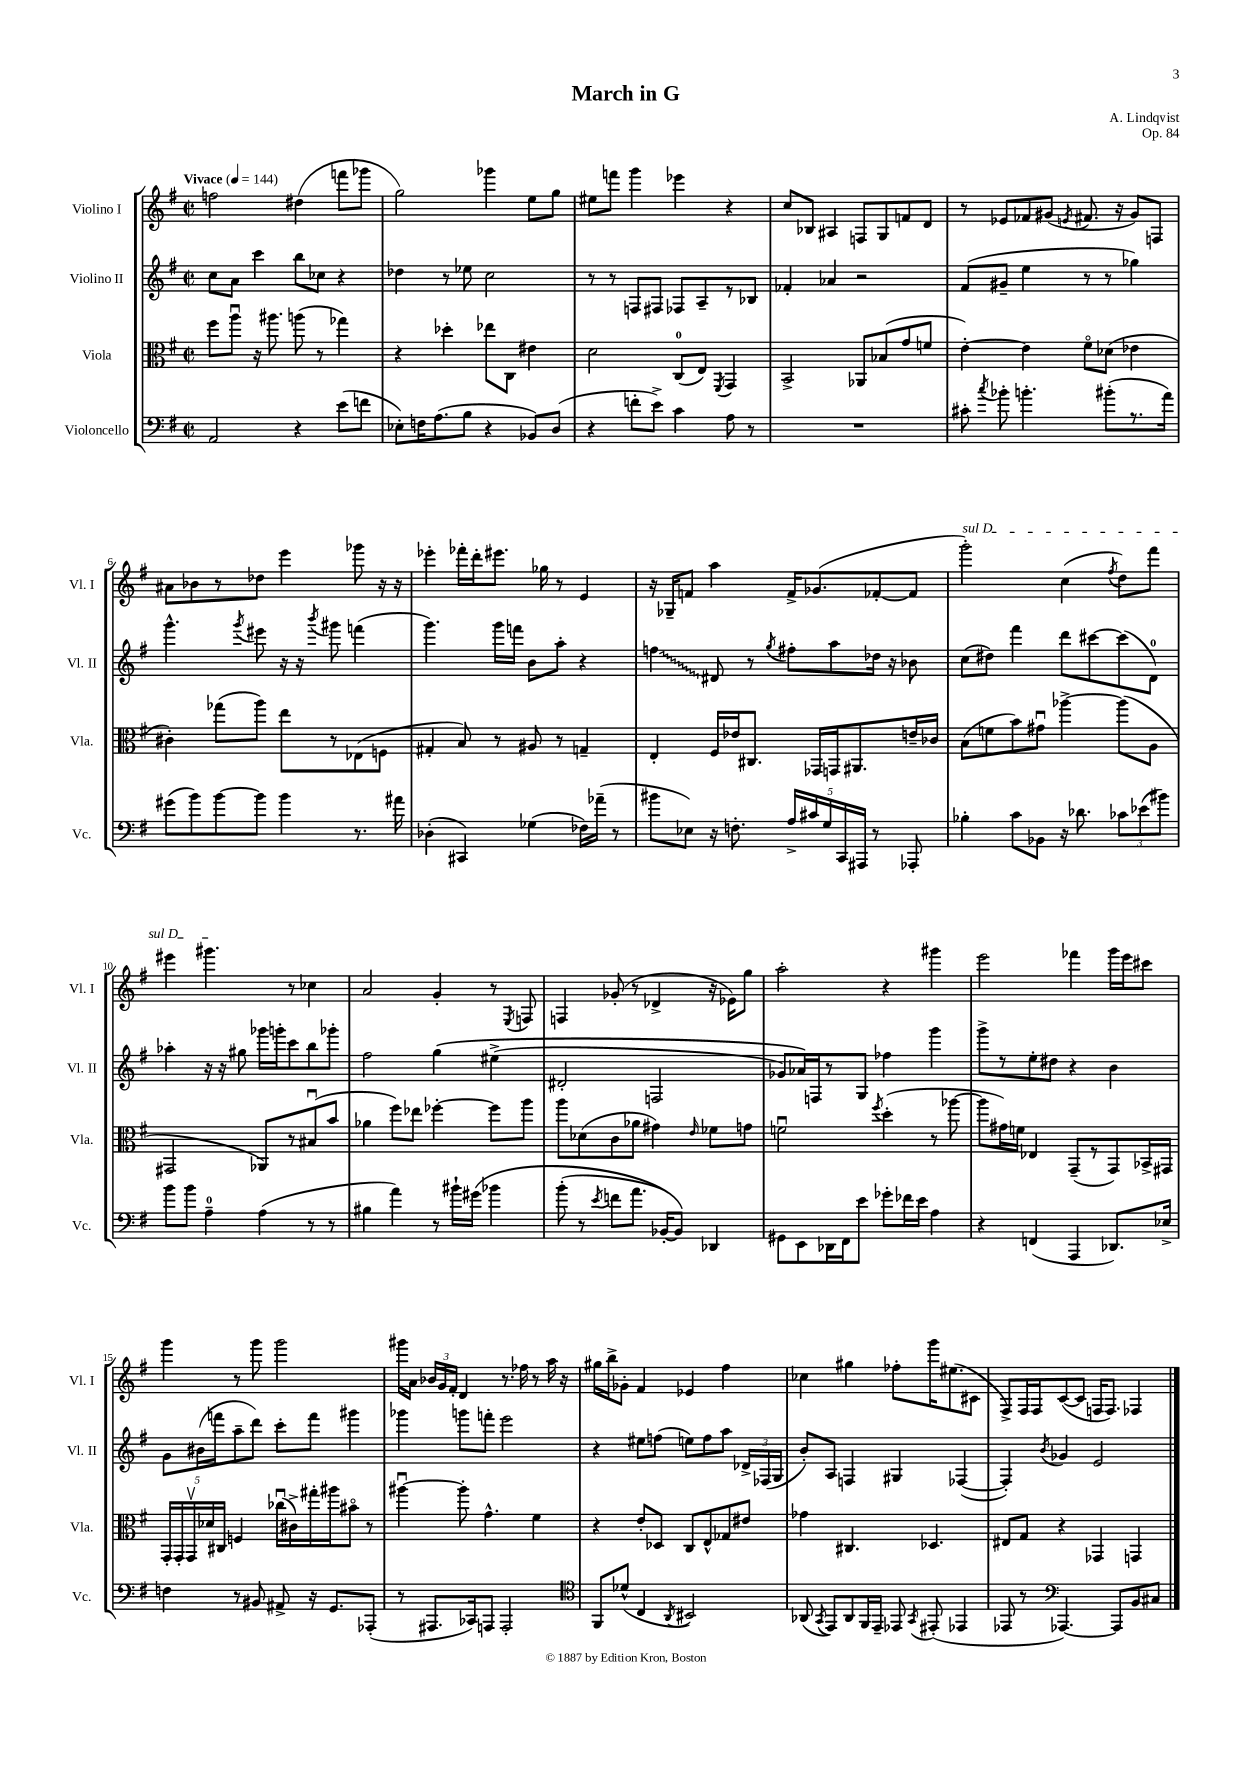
\header { title = "March in G" composer = "A. Lindqvist" opus = "Op. 84" }
<<
\new StaffGroup <<
\new Staff = "s0" \with { instrumentName = "Violino I" shortInstrumentName = "Vl. I" } {
    \clef treble \key g \major \defaultTimeSignature \time 2/2 \tempo "Vivace" 4 = 144
    \autoBeamOff f''2 dis''4( f'''8[ ges'''8] |
    g''2) ges'''4 e''8[ g''8] |
    eis''8[ f'''8] g'''4 ees'''4 r4 |
    c''8[ bes8] ais4 f8[ g8 f'8 d'8] |
    r8 ees'8[ fes'8 gis'8]( \acciaccatura { e'8 } fis'8. r16 gis'8[) f8] |
    ais'8[ bes'8 r8 des''8] e'''4 ges'''8 r16 r16 |
    ees'''4-. fes'''16[-. d'''16-. eis'''8.] ges''16 r8 e'4 |
    r16 ges16[-- f'8] a''4 f'16[-> ges'8.( fes'8~-. fes'8] |
    \once \override TextSpanner.bound-details.left.text = \markup { \italic "sul D" } g'''2-.\startTextSpan) c''4( \acciaccatura { fis''8 } d''8[) fis'''8] |
    eis'''4 gis'''4.\stopTextSpan r8 ces''4 |
    a'2 g'4-. r8 \acciaccatura { e8 } f8 |
    f4 ges'8-.( r8 des'4-> r16 ees'16[) g''8] |
    a''2-. r4 gis'''4 |
    e'''2 fes'''4 g'''16[ e'''16 cis'''8] |
    g'''4 r8 g'''8 g'''2 |
    gis'''16[ a'16] \tuplet 3/2 { bes'16[ g'16 fis'16]-. } d'4 r8. fes''16 r8 a''16 r16 |
    gis''16[ b''16-> ges'8]-. fis'4 ees'4 fis''4 |
    ces''4 gis''4 fes''8[-. g'''16 eis''8.( cis'8] |
    fis8[->) fis16 fis16 c'8~( c'8] f16[ f8.]) fes4 \bar "|." |
}
\new Staff = "s1" \with { instrumentName = "Violino II" shortInstrumentName = "Vl. II" } {
    \clef treble \key g \major \defaultTimeSignature \time 2/2
    \autoBeamOff c''8[ a'8] c'''4 b''8[ ces''8] r4 |
    des''4 r8 ees''8 c''2 |
    r8 r8 f8[ fis8] fes8[ a8-- r8 bes8] |
    fes'4-. aes'4 r2 |
    fis'8[( gis'8]-- e''4 r8 r8 ges''4) |
    g'''4.-^ \acciaccatura { g'''8 } eis'''8 r16 r16 \acciaccatura { b'''8 } gis'''8 f'''4( |
    g'''4.) g'''16[ f'''16] b'8[ a''8]-. r4 |
    \once \override Glissando.style = #'zigzag f''4\glissando dis'8 r8 \acciaccatura { g''8 } fis''8[-. a''8 des''16] r16 bes'8 |
    c''8[( dis''8]) fis'''4 d'''8[ cis'''8~ cis'''8( d'8]-0) |
    aes''4-. r16 r16 gis''8 ges'''16[ g'''16-. c'''8 b''8 ges'''8]-. |
    fis''2 g''4\( eis''4->( |
    dis'2-. f2 |
    ges'8[) aes'16\) f16 r8 g8] fes''4 g'''4 |
    g'''8[-> r8 e''8-. dis''8] r4 b'4 |
    g'8[ bis'16( f'''16 a''8-- d'''8]) c'''8[-. f'''8] gis'''4 |
    ges'''4 g'''8[ f'''8]-. e'''2 |
    r4 eis''8[ f''8]( e''8[) f''8 a''8] \tuplet 3/2 { des'16[-> fes16( g16] } |
    b'8[-.) a8] f4 gis4 fes4~( |
    fes4-.) \acciaccatura { b'8 } ges'4 e'2 \bar "|." |
}
\new Staff = "s2" \with { instrumentName = "Viola" shortInstrumentName = "Vla." } {
    \clef alto \key g \major \defaultTimeSignature \time 2/2
    \autoBeamOff fis''8[ a''8]\downbow r16 ais''8. a''8( r8 ges''4) |
    r4 des''4-. ees''8[ c8] eis'4 |
    d'2 c8[-0( e8]) \acciaccatura { fis,8 } g,4 |
    b,2-> aes,8[ bes8( g'8 f'8] |
    e'4~-.) e'4 fis'8[\flageolet des'8]( ees'4 |
    cis'4-.) ges''8[( a''8]) e''8[ r8 ees8( f8] |
    gis4-. b8) r8 ais8 r8 g4-- |
    e4-. fis16[ ees'16 cis8.] ges,16[ g,16 ais,8. e'16-- ces'16] |
    b8[( f'8 b'8) gis'8]\downbow aes''4~-> aes''8[( a8] |
    gis,2 aes,8[) r8 bis8\downbow( b'8] |
    aes'4 fis''8[) ees''8] fes''4~-. fes''8[ a''8] |
    a''8[ des'8( c'8 aes'8] gis'4) \grace { e'16 } fes'8[ g'8] |
    f'2\downbow \acciaccatura { fis''8 } d''4-.( r8 aes''8~ |
    aes''8[ gis'16) f'16] ees4 g,8[--( r8 g,8) bes,16-> gis,16] |
    \tuplet 5/4 { g,16[-. g,16-. g,16\upbow des'16 cis16] } f4 ces''16[\downbow( cis'16->) gis''16-. ais''16 bis'8]\flageolet r8 |
    ais''4~\downbow ais''8-. g'4.-^ fis'4 |
    r4 e'8[-. des8] c8[ e8-^ ges8 eis'8] |
    ges'4 cis4. des4. |
    eis8[ g8] r4 ges,4 g,4 \bar "|." |
}
\new Staff = "s3" \with { instrumentName = "Violoncello" shortInstrumentName = "Vc." } {
    \clef bass \key g \major \defaultTimeSignature \time 2/2
    \autoBeamOff a,2 r4 e'8[( f'8] |
    ees8[-.) f16 a8.( b8] r4 bes,8[) d8]( |
    r4 f'8[-. e'8]->) c'4 a8 r8 |
    R1 |
    cis'8-. \acciaccatura { c''8 } bes'8-. b'4.-. bis'8[-.( r8. a'16]) |
    gis'8[( b'8) b'8~ b'8] b'4 r8. ais'16 |
    des4-.( cis,4) ges4( fes16[) aes'16]--( r8 |
    bis'8[ ees8]) r16 f8.-. \tuplet 5/4 { a16[-> cis'16 g16 c,16 ais,,16] } r8 aes,,8-. |
    bes4-. c'8[ bes,8] r16 des'8. \tuplet 3/2 { ces'8[ ees'8( bis'8]) } |
    b'8[ b'8] a4-0-- a4( r8 r8 |
    bis4 a'4) r8 bis'16[-! gis'16]\( bes'4 |
    b'8-.( r8 \acciaccatura { e'8 } f'8[ a'8.] bes,16[~-.) bes,8]\) des,4 |
    gis,8[ e,8 des,16 fis,16 e'8] ges'8[-. fes'16 e'16] a4 |
    r4 f,4( a,,4 des,8.[) ees16]-> |
    f4 r8 bis,8 ais,8-> r16 g,8.[ aes,,8]-.( |
    r8 ais,,8.[ ces,16) a,,8] a,,2-. |
    \clef tenor fis,8[ des'8]-^( c4 \acciaccatura { a,8 } bis,2) |
    aes,8( \acciaccatura { g,8 } e,8[) aes,8 fis,16 e,16]-- ees,8 \acciaccatura { g,8 } eis,8-.( ees,4 |
    ees,8 r8 \clef bass aes,,4.~) aes,,8[ b,8 cis8] \bar "|." |
}
>>
>>
